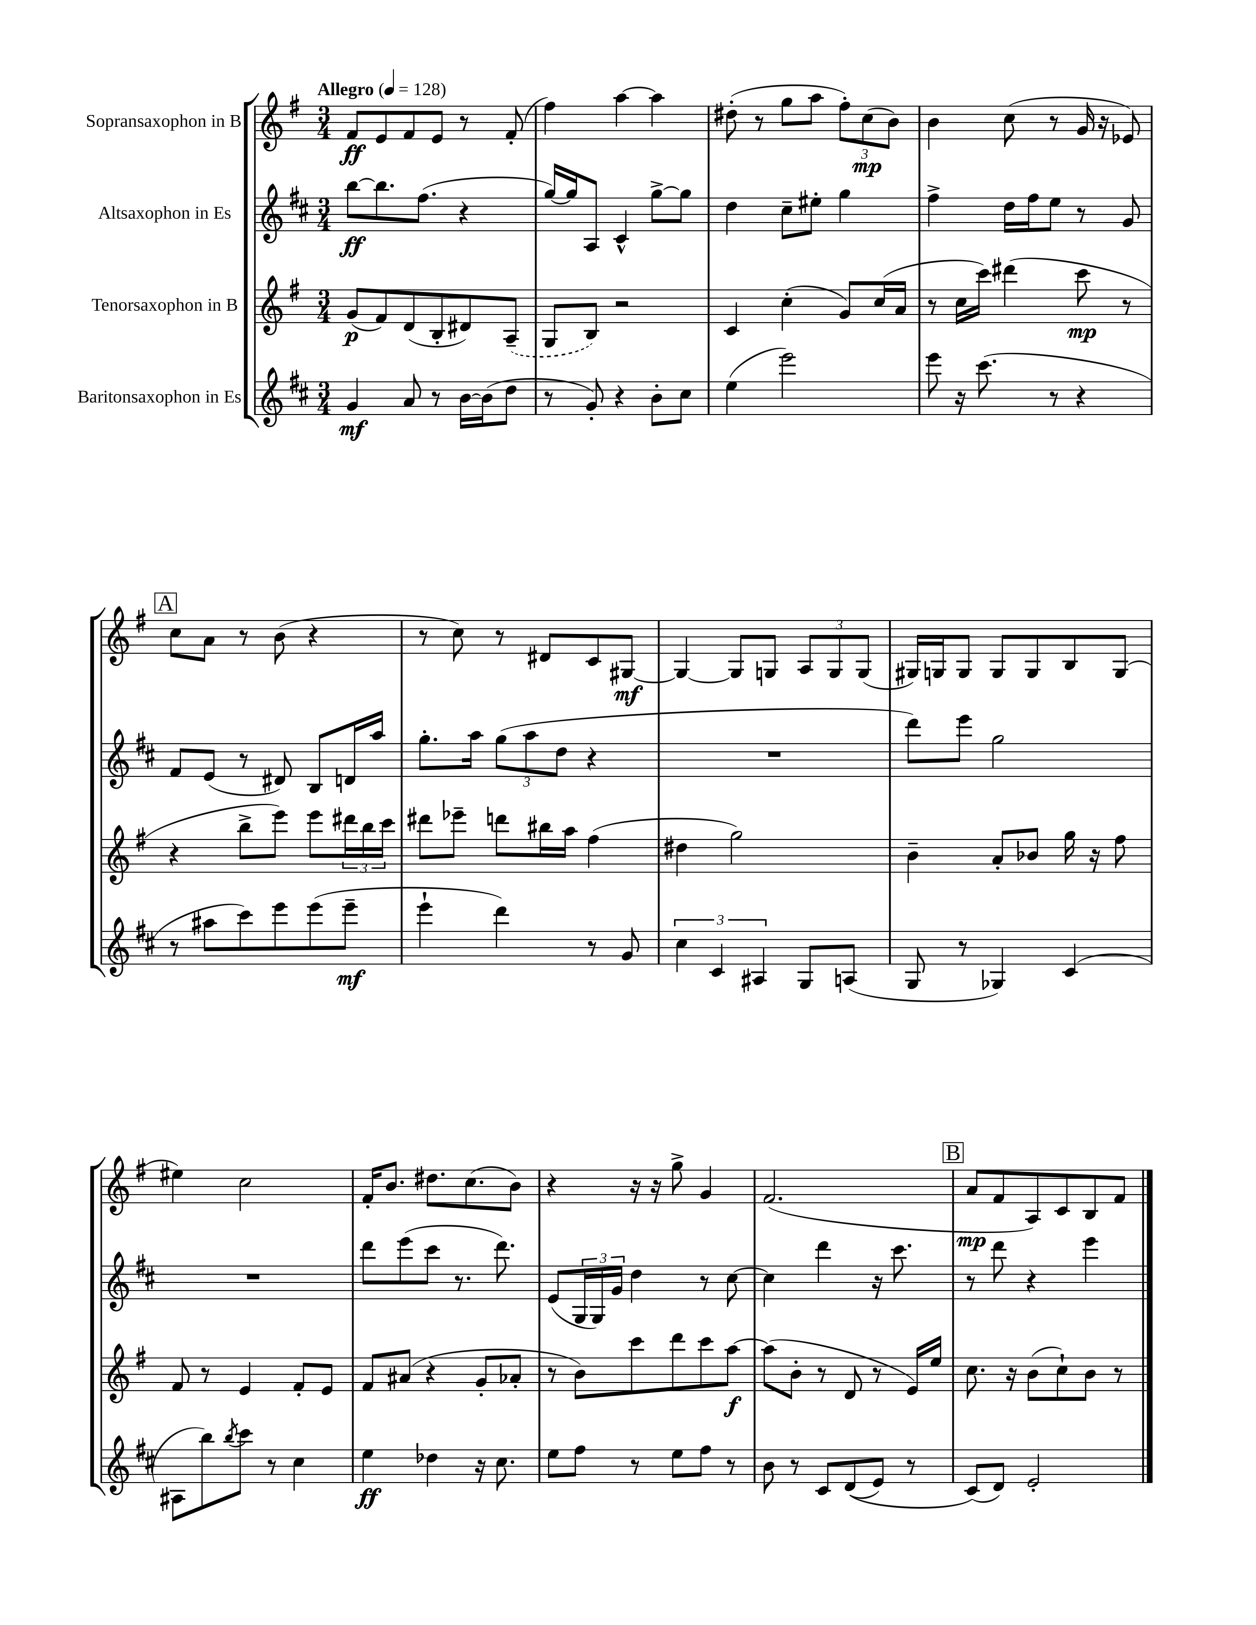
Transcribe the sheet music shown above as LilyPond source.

<<
\new StaffGroup <<
\new Staff = "s0" \with { instrumentName = "Sopransaxophon in B" } {
    \clef treble \key g \major \numericTimeSignature \time 3/4 \tempo "Allegro" 4 = 128
    fis'8\ff e'8 fis'8 e'8 r8 fis'8-.( |
    fis''4) a''4~ a''4 |
    dis''8-.( r8 g''8 a''8 \tuplet 3/2 { fis''8-.) c''8\mp( b'8) } |
    b'4 c''8( r8 g'16 r16 ees'8) |
    \mark \markup { \box "A" } c''8 a'8 r8 b'8( r4 |
    r8 c''8) r8 dis'8 c'8 gis8~\mf |
    gis4~ gis8 g8 \tuplet 3/2 { a8 g8 g8( } |
    gis16) g16 g8 g8 g8 b8 g8( |
    eis''4) c''2 |
    fis'16-. b'8. dis''8. c''8.( b'8) |
    r4 r16 r16 g''8-> g'4 |
    fis'2.( |
    \mark \markup { \box "B" } a'8\mp fis'8 a8) c'8 b8 fis'8 \bar "|." |
}
\new Staff = "s1" \with { instrumentName = "Altsaxophon in Es" } {
    \clef treble \key d \major \numericTimeSignature \time 3/4
    b''8~\ff b''8. fis''8.( r4 |
    g''16~) g''16 a8 cis'4-^ g''8~-> g''8 |
    d''4 cis''8-- eis''8-. g''4 |
    fis''4-> d''16 fis''16 e''8 r8 g'8 |
    \mark \markup { \box "A" } fis'8 e'8( r8 dis'8) b8 d'16 a''16 |
    g''8.-. a''16 \tuplet 3/2 { g''8( a''8 d''8 } r4 |
    R2. |
    d'''8) e'''8 g''2 |
    R2. |
    d'''8 e'''8( cis'''8 r8. d'''8.) |
    e'8( \tuplet 3/2 { g16 g16) g'16 } d''4 r8 cis''8~ |
    cis''4 d'''4 r16 cis'''8. |
    \mark \markup { \box "B" } r8 d'''8 r4 e'''4 \bar "|." |
}
\new Staff = "s2" \with { instrumentName = "Tenorsaxophon in B" } {
    \clef treble \key g \major \numericTimeSignature \time 3/4
    g'8\p( fis'8) d'8( b8-. dis'8) \once \slurDashed a8--( |
    g8 b8) r2 |
    c'4 c''4-.( g'8) c''16( a'16 |
    r8 c''16 c'''16) dis'''4( c'''8\mp r8 |
    \mark \markup { \box "A" } r4 b''8-> e'''8) e'''8 \tuplet 3/2 { dis'''16 b''16 c'''16 } |
    dis'''8 ees'''8-- d'''8 bis''16 a''16 fis''4( |
    dis''4 g''2) |
    b'4-- a'8-. bes'8 g''16 r16 fis''8 |
    fis'8 r8 e'4 fis'8-. e'8 |
    fis'8 ais'8( r4 g'8-. aes'8-. |
    r8 b'8) c'''8 d'''8 c'''8 a''8~\f |
    a''8( b'8-. r8 d'8 r8 e'16) e''16 |
    \mark \markup { \box "B" } c''8. r16 b'8( c''8-!) b'8 r8 \bar "|." |
}
\new Staff = "s3" \with { instrumentName = "Baritonsaxophon in Es" } {
    \clef treble \key d \major \numericTimeSignature \time 3/4
    g'4\mf a'8 r8 b'16~ b'16( d''8 |
    r8 g'8-.) r4 b'8-. cis''8 |
    e''4( e'''2) |
    e'''8 r16 cis'''8.( r8 r4 |
    \mark \markup { \box "A" } r8 ais''8 cis'''8) e'''8 e'''8( e'''8--\mf |
    e'''4-! d'''4) r8 g'8 |
    \tuplet 3/2 { cis''4 cis'4 ais4 } g8 a8( |
    g8 r8 ges4) cis'4( |
    ais8 b''8) \acciaccatura { b''8 } cis'''8 r8 cis''4 |
    e''4\ff des''4 r16 cis''8. |
    e''8 fis''8 r8 e''8 fis''8 r8 |
    b'8 r8 cis'8 d'8(\( e'8) r8 |
    \mark \markup { \box "B" } cis'8(\) d'8) e'2-. \bar "|." |
}
>>
>>
\layout { \context { \Score \remove "Bar_number_engraver" } }
